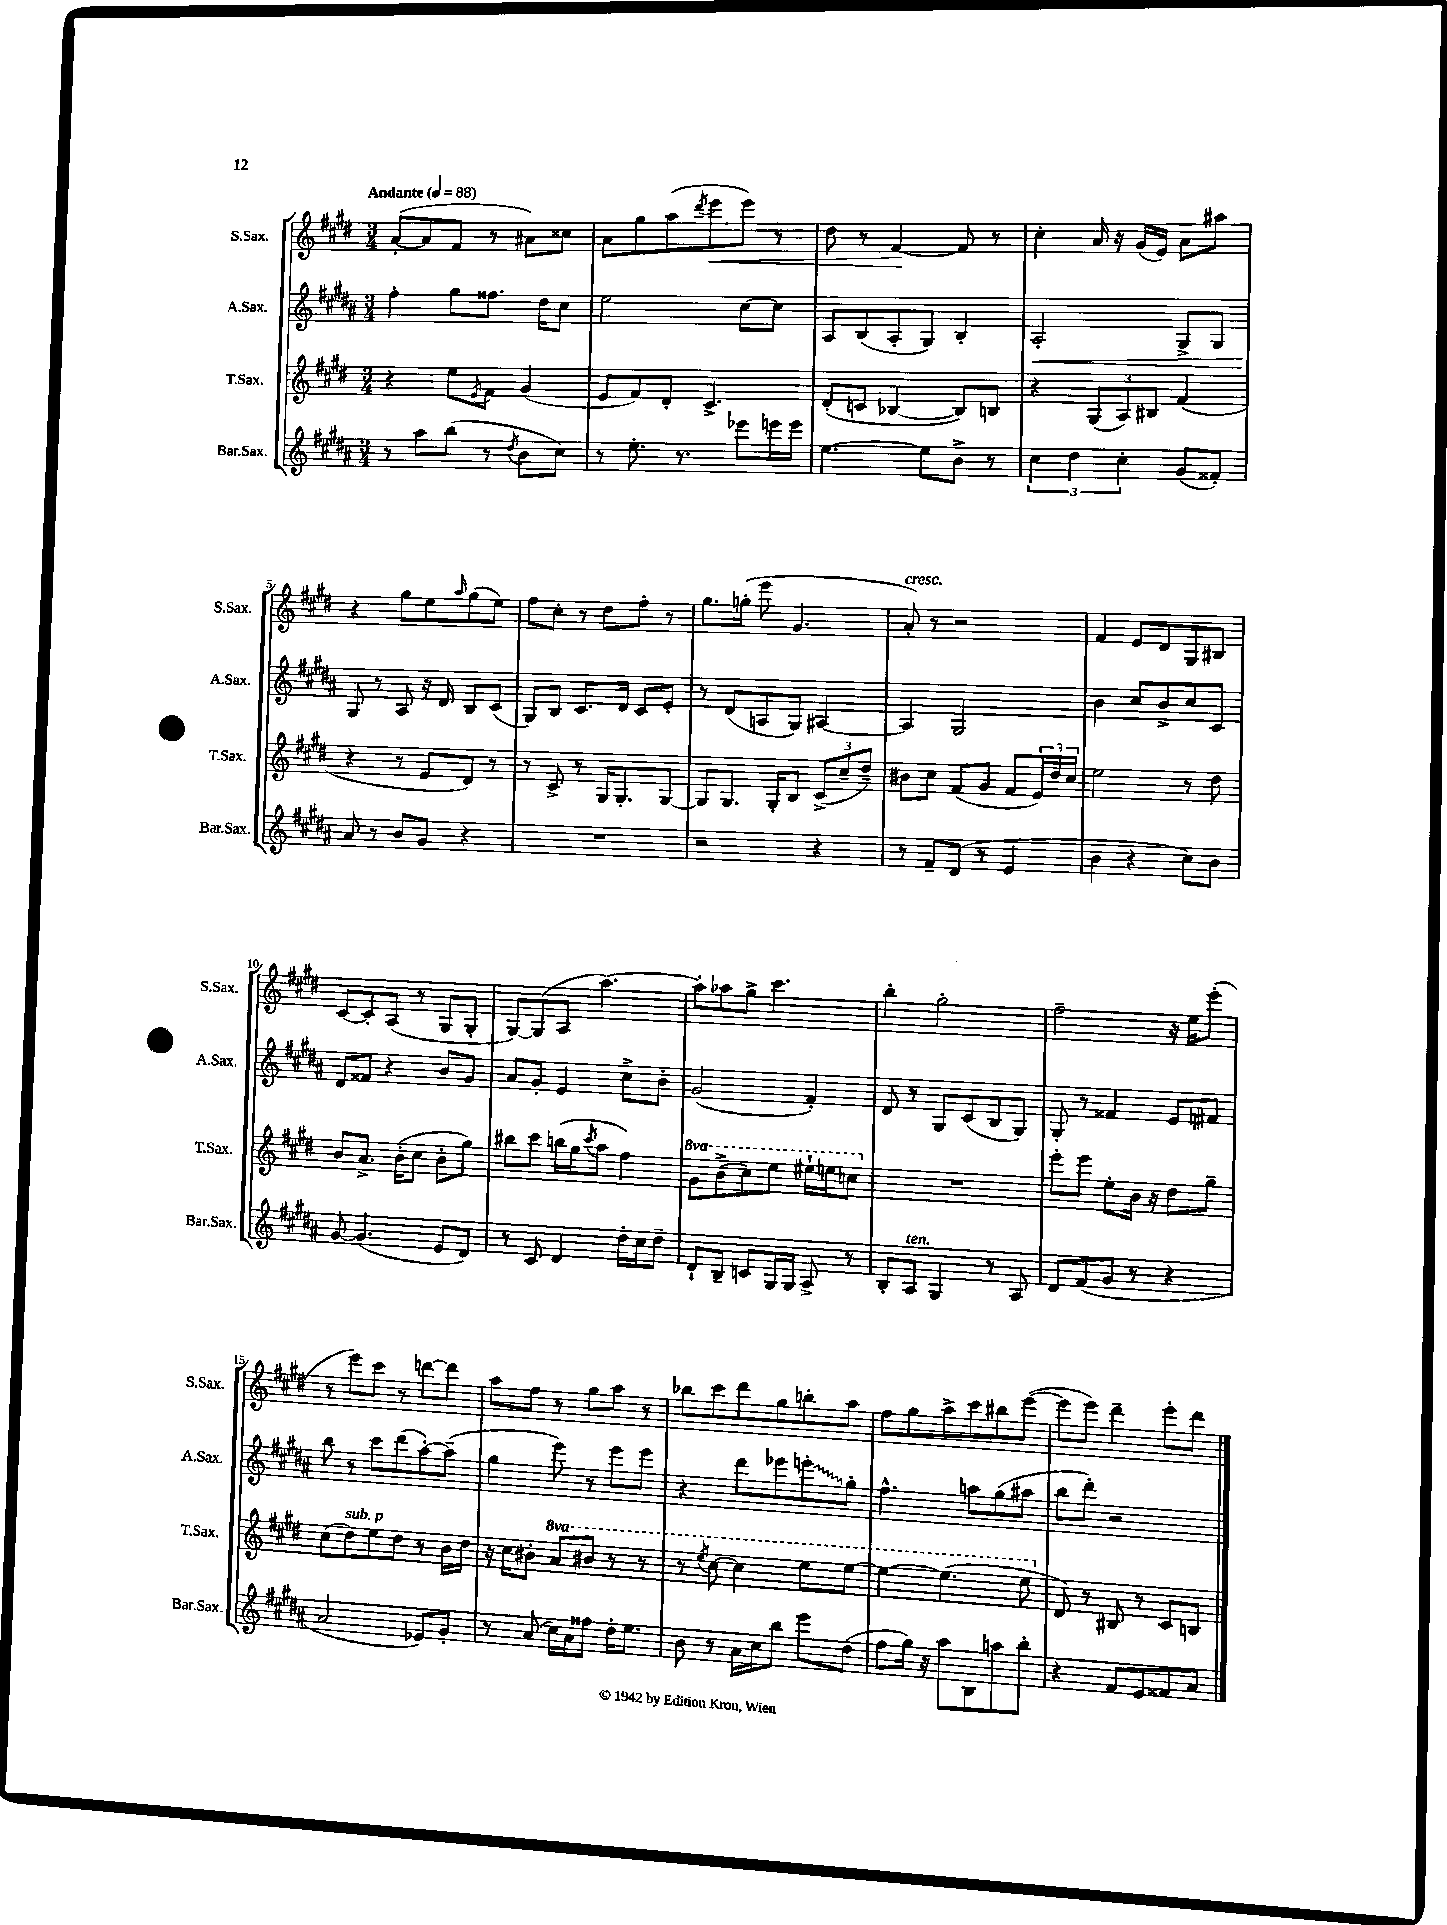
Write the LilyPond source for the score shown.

<<
\new StaffGroup <<
\new Staff = "s0" \with { instrumentName = "S.Sax." shortInstrumentName = "S.Sax." } {
    \clef treble \key e \major \numericTimeSignature \time 3/4 \tempo "Andante" 4 = 88
    a'8~-.( a'8 fis'8 r8 ais'8) cisis''8 |
    a'8 gis''8 a''8( \acciaccatura { dis'''8 } e'''8\< e'''8) r8 |
    dis''8 r8 fis'4~\! fis'8 r8 |
    cis''4-. a'16 r16 gis'16( e'16) a'8 ais''8 |
    r4 gis''8 e''8 \grace { a''16 } gis''8( e''8) |
    fis''8 cis''8-. r8 dis''8 fis''8-. r8 |
    gis''8. g''16-.( e'''8 gis'4. |
    a'8-.^\markup { \italic "cresc." }) r8 r2 |
    fis'4 e'8 dis'8 gis8 bis8 |
    cis'8~ cis'8-. a8( r8 gis8 gis8-. |
    gis8~) gis8( a8 a''4.~) |
    a''8-. aes''8 gis''8-> cis'''4. |
    b''4-. gis''2-. |
    fis''2-- r16 e''16 e'''8-.( |
    r8 e'''8) cis'''8 r8 d'''8~ d'''8 |
    a''8 fis''8 r8 gis''8 a''8 r8 |
    bes''8 cis'''8 dis'''8 gis''8 b''8-. a''8 |
    fis''8 gis''8 a''8-> cis'''8 bis''8 e'''8~( |
    e'''8 e'''8) dis'''4-- e'''8-. dis'''8 \bar "|." |
}
\new Staff = "s1" \with { instrumentName = "A.Sax." shortInstrumentName = "A.Sax." } {
    \clef treble \key b \major \numericTimeSignature \time 3/4
    fis''4-. gis''8 fisis''8. dis''16 cis''8 |
    e''2 cis''8~ cis''8 |
    ais8 b8( ais8-. gis8) b4-. |
    ais2-.\< gis8-> gis8 |
    gis8\! r8 ais8 r16 dis'16 b8 cis'8( |
    gis8) b8 cis'8. dis'16 cis'8 e'8-. |
    r8 dis'8( a8 gis8) ais4~ |
    ais4 gis2 |
    b'4 cis''8 b'8-> cis''8 cis'8 |
    dis'8 fisis'8 r4 b'8 gis'8 |
    ais'8 gis'8-. e'4 cis''8-> b'8-. |
    gis'2( fis'4-.) |
    dis'8 r8 gis8 cis'8( b8 gis8) |
    gis8-. r8 fisis'4 e'8 fis'8 |
    b''8 r8 cis'''8 dis'''8( ais''8~-.) ais''8--( |
    gis''4 e'''8) r8 e'''8 e'''8 |
    r4 dis'''8 ees'''8 \once \override Glissando.style = #'zigzag e'''8-.\glissando gis''8-. |
    fis''4.-^ a''8 gis''8( ais''8 |
    b''8 dis'''8-.) r2 \bar "|." |
}
\new Staff = "s2" \with { instrumentName = "T.Sax." shortInstrumentName = "T.Sax." } {
    \clef treble \key e \major \numericTimeSignature \time 3/4 \set Staff.ottavationMarkups = #ottavation-simple-ordinals
    r4 e''8 \acciaccatura { e'8 } fis'8 gis'4( |
    e'8 fis'8) dis'8-. cis'4.-> |
    dis'8-.( c'8 bes4~ bes8) b8 |
    r4 \tuplet 3/2 { gis8( a8) bis8 } fis'4( |
    r4 r8 e'8 dis'8) r8 |
    r8 cis'8-> r8 gis16 gis8.-. gis8~ |
    gis8 gis8. gis16-. b8 \tuplet 3/2 { cis'8->( cis''8-- dis''8--) } |
    bis'8 cis''8 fis'8( gis'8 fis'8 \tuplet 3/2 { e'16) dis''16 cis''16 } |
    e''2 r8 dis''8 |
    b'8 a'8.-> b'16-.( cis''8 b'8-. gis''8) |
    bis''8 cis'''8 b''16( gis''16 \acciaccatura { cis'''8 } a''8 fis''4) |
    \ottava #1 gis''8 b''8->( cis'''8) e'''8 eis'''16-! e'''16 c'''8 \ottava #0 |
    R2. |
    e'''8-. e'''8 e''8-. b'16 r16 dis''8 gis''8-- |
    cis''8( dis''8^\markup { \italic "sub. p" }) e''8 dis''8 r8 b'16 dis''16 |
    r16 cis''16 bis'8-. \ottava #1 a''8 bis''8 r8 r8 |
    r8 \acciaccatura { e'''8 } cis'''8~ cis'''4 e'''8 e'''8~ |
    e'''4~ e'''4.( e'''8 \ottava #0 |
    dis'8) r8 bis8 r8 cis'8 b8 \bar "|." |
}
\new Staff = "s3" \with { instrumentName = "Bar.Sax." shortInstrumentName = "Bar.Sax." } {
    \clef treble \key b \major \numericTimeSignature \time 3/4
    r8 ais''8 b''8( r8 \acciaccatura { dis''8 } b'8 cis''8) |
    r8 e''8.-. r8. ees'''8 e'''16 e'''16 |
    e''4.~ e''8 b'8-> r8 |
    \tuplet 3/2 { cis''4 dis''4 cis''4-. } gis'8( fisis'8-.) |
    ais'8 r8 b'8 gis'8 r4 |
    R2. |
    r2 r4 |
    r8 fis'8-- dis'8( r8 e'4 |
    b'4 r4 cis''8) b'8 |
    gis'8~ gis'4.( e'8 dis'8) |
    r8 cis'8 dis'4 dis''16-. cis''16 dis''8-- |
    dis'8-! b8-- c'8 gis16 gis16 ais8-> r8 |
    b8-. ais8^\markup { \italic "ten." } gis4 r8 ais8 |
    dis'8 fis'8( gis'8 r8 r4 |
    ais'2 ees'8) gis'8-. |
    r8 ais'8( cis''16) ais'16 fisis''8 dis''16-. e''8. |
    b'8 r8 ais'16 cis''16 b''8 e'''8 dis''8( |
    fis''8 gis''16) r16 ais''8 b8 a''8 b''8-. |
    r4 fis'8 e'8 fisis'8 ais'8 \bar "|." |
}
>>
>>
